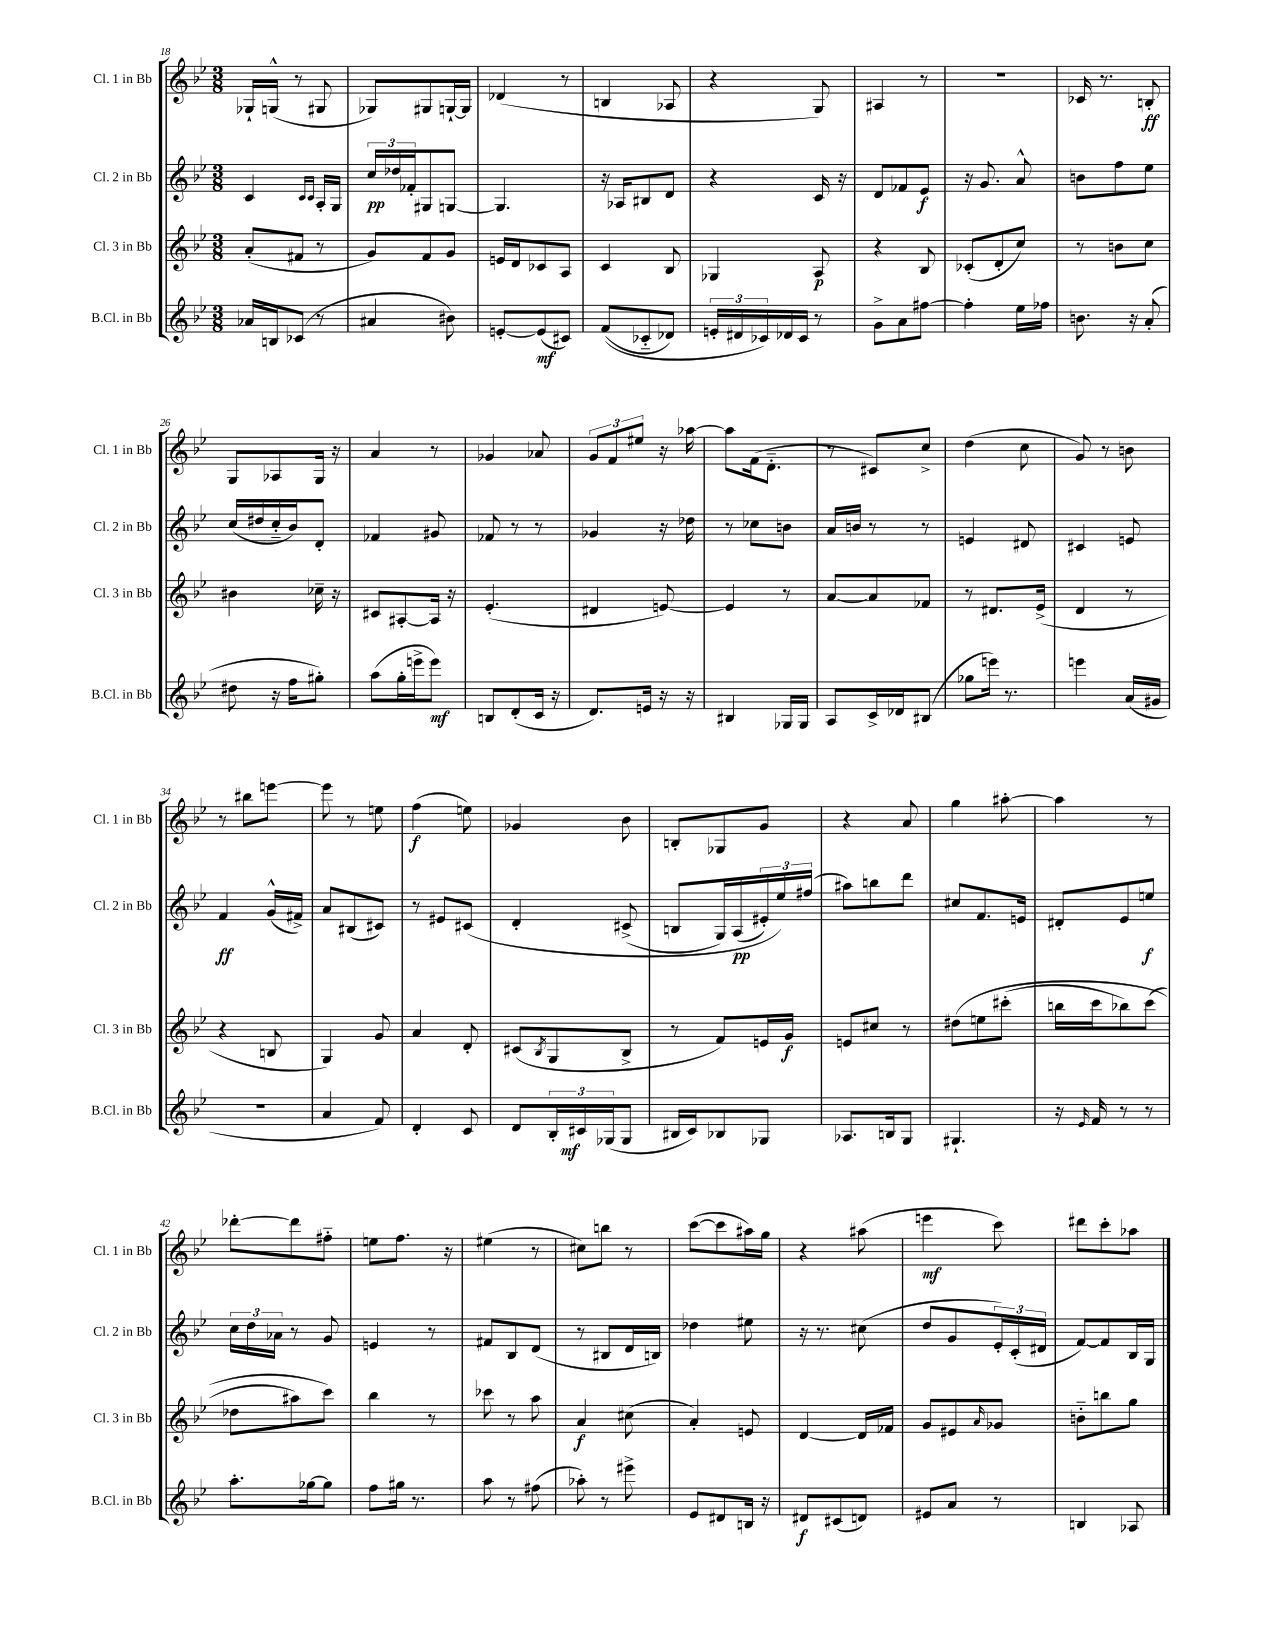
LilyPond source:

<<
\new StaffGroup <<
\new Staff = "s0" \with { instrumentName = "Cl. 1 in Bb" shortInstrumentName = "Cl. 1 in Bb" } {
    \clef treble \key bes \major \numericTimeSignature \time 3/8
    ges16-! g16-^( r8 gis8 |
    ges8) gis8 g16~-! g16 |
    des'4( r8 |
    b4 aes8 |
    r4 g8) |
    ais4 r8 |
    R4. |
    ces'16 r8. b8-.\ff |
    g8 aes8 g16 r16 |
    a'4 r8 |
    ges'4 aes'8 |
    \tuplet 3/2 { g'8 f'8 eis''8 } r16 aes''16~ |
    aes''8 f'16( d'8.-_ |
    r8 cis'8) c''8-> |
    d''4( c''8 |
    g'8) r8 b'8 |
    r8 bis''8 e'''8~ |
    e'''8 r8 e''8 |
    f''4\f( e''8) |
    ges'4 bes'8 |
    b8-. ges8 g'8 |
    r4 a'8 |
    g''4 ais''8~-. |
    ais''4 r8 |
    des'''8~-. des'''8 fis''8-_ |
    e''8 f''8. r16 |
    eis''4( r8 |
    cis''8) b''8 r8 |
    c'''8~( c'''8 ais''16) g''16 |
    r4 ais''8( |
    e'''4\mf c'''8) |
    dis'''8 c'''8-. aes''8 \bar "|." |
}
\new Staff = "s1" \with { instrumentName = "Cl. 2 in Bb" shortInstrumentName = "Cl. 2 in Bb" } {
    \clef treble \key bes \major \numericTimeSignature \time 3/8
    c'4 \grace { c'16 c'16 } a16-. g16 |
    \tuplet 3/2 { c''16\pp des''16 fes'16-. } gis8 g8~ |
    g4. |
    r16 aes16 bis8 d'8 |
    r4 c'16 r16 |
    d'8 fes'8 ees'8\f |
    r16 g'8. a'8-^ |
    b'8 f''8 ees''8 |
    c''16( dis''16 c''16-_ bes'16) d'8-. |
    fes'4 gis'8 |
    fes'8 r8 r8 |
    ges'4 r16 des''16 |
    r8 ces''8 b'8 |
    a'16 b'16 r8 r8 |
    e'4 dis'8 |
    cis'4 e'8 |
    f'4\ff g'16-^( fis'16->) |
    a'8 bis8( cis'8) |
    r8 eis'8 cis'8\( |
    d'4-. cis'8->( |
    b8 g16) a16\pp( \tuplet 3/2 { eis'16-.) ees''16\) fis''16( } |
    ais''8) b''8 d'''8 |
    cis''8 f'8. e'16 |
    dis'8-. ees'8 e''8\f |
    \tuplet 3/2 { c''16 d''16 aes'16 } r8 g'8 |
    e'4 r8 |
    fis'8 bes8 d'8( |
    r8 bis8 d'16 b16) |
    des''4 eis''8 |
    r16 r8. cis''8( |
    d''8 g'8 \tuplet 3/2 { ees'16-.) c'16-.( dis'16 } |
    f'8~) f'8 bes16 g16 \bar "|." |
}
\new Staff = "s2" \with { instrumentName = "Cl. 3 in Bb" shortInstrumentName = "Cl. 3 in Bb" } {
    \clef treble \key bes \major \numericTimeSignature \time 3/8
    a'8-.( fis'8 r8 |
    g'8) f'8 g'8 |
    e'16 d'16 ces'8 a8 |
    c'4 bes8 |
    ges4 a8\p |
    r4 bes8 |
    ces'8-.( d'8-. c''8) |
    r8 b'8 c''8 |
    bis'4 ces''16-- r16 |
    cis'8 ais8~-. ais16 r16 |
    ees'4.-.( |
    dis'4 e'8~) |
    e'4 r8 |
    a'8~ a'8 fes'8 |
    r8 dis'8. ees'16->( |
    d'4 r8 |
    r4 b8 |
    g4) g'8 |
    a'4 d'8-. |
    cis'8( \acciaccatura { bes8 } g8 bes8-> |
    r8 f'8) e'16 g'16\f |
    e'8 cis''8 r8 |
    dis''8\( e''8 cis'''8-.( |
    b''16 c'''16 bes''8) c'''8( |
    des''8 ais''8\) c'''8) |
    bes''4 r8 |
    ces'''8 r8 a''8 |
    a'4\f cis''8( |
    a'4-.) e'8 |
    d'4~ d'16 fes'16 |
    g'8 eis'8 \grace { a'16 } ges'8 |
    b'8-_ b''8 g''8 \bar "|." |
}
\new Staff = "s3" \with { instrumentName = "B.Cl. in Bb" shortInstrumentName = "B.Cl. in Bb" } {
    \clef treble \key bes \major \numericTimeSignature \time 3/8
    aes'16 b16 ces'8( r8 |
    ais'4 bis'8) |
    e'8~-. e'8\mf( cis'8) |
    f'8(\( ces'8-_ des'8) |
    \tuplet 3/2 { e'16-. dis'16 ces'16\) } des'16 ces'16 r8 |
    g'8-> a'8 fis''8~ |
    fis''4-. ees''16 fes''16 |
    b'8. r16 a'8-.( |
    dis''8 r16 f''16 gis''8-.) |
    a''8( g''16-. e'''16-> e'''8\mf) |
    b8 d'8-.( c'16 r16 |
    d'8.) e'16 r16 r16 |
    bis4 ges16 ges16 |
    a8 c'16-> des'16 bis8( |
    ges''8 e'''16) r8. |
    e'''4 a'16( gis'16 |
    R4. |
    a'4 f'8) |
    d'4-. c'8 |
    d'8 \tuplet 3/2 { bes16-. cis'16\mf ges16( } ges8 |
    bis16 c'16) bes8 ges8 |
    aes8. b16 g8 |
    gis4.-! |
    r16 \grace { ees'16 } f'16 r8 r8 |
    a''8.-. ges''16~ ges''8 |
    f''8 gis''16 r8. |
    a''8 r8 fis''8( |
    aes''8-.) r8 eis'''8-> |
    ees'8 dis'8 b16 r16 |
    dis'8\f cis'8( d'8) |
    eis'8 a'8 r8 |
    b4 aes8 \bar "|." |
}
>>
>>
\layout { \context { \Score currentBarNumber = #18 } }
